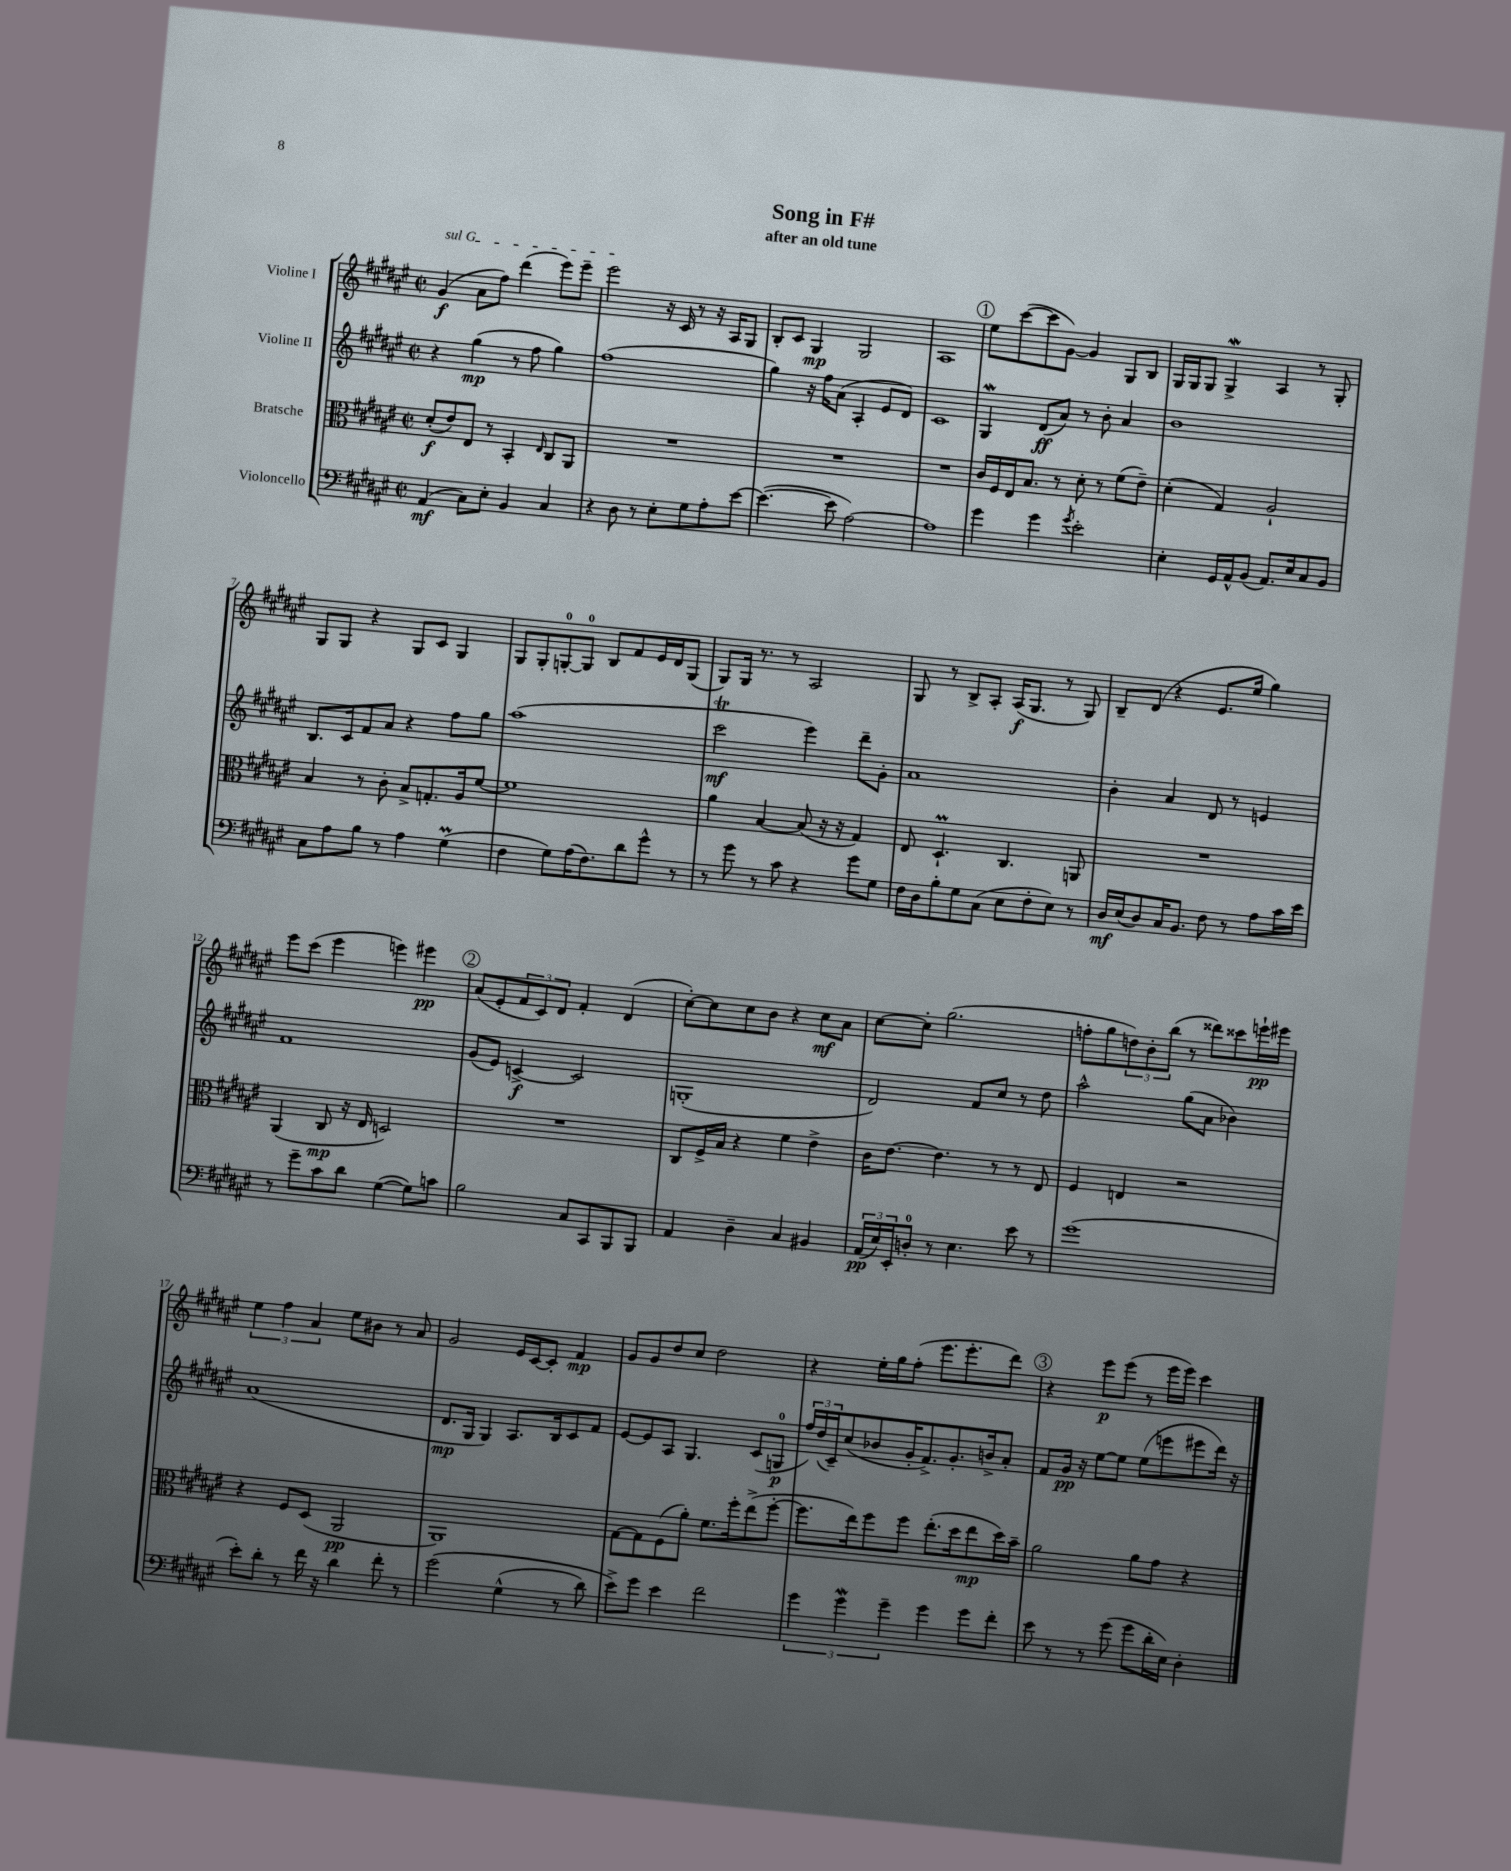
\header { title = "Song in F#" subtitle = "after an old tune" }
<<
\new StaffGroup <<
\new Staff = "s0" \with { instrumentName = "Violine I" } {
    \clef treble \key fis \major \defaultTimeSignature \time 2/2
    \once \override TextSpanner.bound-details.left.text = \markup { \italic "sul G" } gis'4\f\startTextSpan( ais'8 fis''8) dis'''4( eis'''8) eis'''8-- |
    eis'''2\stopTextSpan r16 cis'16 r8 r16 ais16 gis8 |
    b8-. cis'8 gis4\mp gis2 |
    ais1 |
    \mark \markup { \circle "1" } eis''8 cis'''8~( cis'''8 gis'8~) gis'4 gis8 b8 |
    gis16 gis16 gis8 gis4->\mordent ais4 r8 gis8-. |
    gis8 gis8 r4 gis8 cis'8 gis4 |
    gis8 gis8-. g8-0~-. g8-0 b8 fis'8 eis'16 dis'16 g8( |
    gis8) gis16 r8. r8 ais2 |
    gis8 r8 b8-> ais8-. ais16\f( gis8. r8 gis8) |
    b8-- dis'8( r4 eis'8. eis''16 gis''4) |
    eis'''8 cis'''8( eis'''4 e'''4) eis'''4\pp |
    \mark \markup { \circle "2" } ais'8( eis'8-. \tuplet 3/2 { fis'8 cis'8) dis'8 } fis'4-. dis'4( |
    cis''8~-.) cis''8 cis''8 b'8 r4 cis''8\mf ais'8 |
    cis''8~ cis''8-. gis''2.( |
    f''8-. gis''8 \tuplet 3/2 { d''8) b'8-. b''8( } r8 disis'''8) cisis'''8 e'''16-!\pp eis'''16 |
    \tuplet 3/2 { eis''4 fis''4 ais'4 } eis''8 bis'8 r8 ais'8 |
    gis'2 eis'16 cis'16~ cis'8-. fis'4\mp |
    gis'8 gis'8 dis''8 cis''8 dis''2 |
    r4 eis''16-. gis''16 fis''8-.( eis'''8. eis'''8.-. dis'''8) |
    \mark \markup { \circle "3" } r4 eis'''8\p eis'''8( r8 eis'''16 eis'''16) cis'''4 \bar "|." |
}
\new Staff = "s1" \with { instrumentName = "Violine II" } {
    \clef treble \key fis \major \defaultTimeSignature \time 2/2
    r4 gis''4\mp( r8 fis''8 gis''4) |
    fis''1( |
    gis''4) r16 fis''16 ais'8( ais4-. eis'8 dis'8) |
    cis'1 |
    \mark \markup { \circle "1" } gis4\mordent dis'8\ff( ais'8) r8 b'8-. ais'4 |
    b'1 |
    b8. cis'16 fis'8 ais'8 r4 fis''8 gis''8 |
    ais''1( |
    cis'''2\trill\mf eis'''4) dis'''8-- gis'8-. |
    ais'1 |
    b'4-. ais'4 dis'8 r8 e'4 |
    fis'1 |
    \mark \markup { \circle "2" } gis'8( eis'8) c'4~->\f c'2 |
    g1-.( |
    dis'2) fis'8 cis''8 r8 dis''8 |
    ais''2-^ gis''8( ais'8 bes'4) |
    ais'1( |
    dis'8.\mp gis16 gis4) ais8. b16 cis'8 fis'8 |
    eis'8~ eis'8 ais8 gis4. cis'8( g8-0\p |
    \tuplet 3/2 { fis''16) dis''16( cis'16--) } cis''8( bes'8 gis'16-. fis'8.->) gis'8.-. b'16-> ais'8-. |
    \mark \markup { \circle "3" } fis'8 gis'16\pp r16 eis''8~ eis''8 eis''8( e'''8 eis'''8 dis'''16) r16 \bar "|." |
}
\new Staff = "s2" \with { instrumentName = "Bratsche" } {
    \clef alto \key fis \major \defaultTimeSignature \time 2/2
    dis'8-.\f( eis'8) eis8 r8 b,4-. \grace { eis16 } cis8 ais,8 |
    R1 |
    R1 |
    R1 |
    \mark \markup { \circle "1" } cis'16 fis16 eis16 b8. r8 dis'8-. r8 fis'8( eis'8--) |
    dis'4-.( gis4) ais2-! |
    b4 r8 cis'8-. b8-> g8.-. ais16 fis'8~ |
    fis'1 |
    ais'4 b4~ b8( r16 r16 gis4) |
    eis8 dis4.-!\prall cis4. a,8 |
    R1 |
    ais,4( cis8\mp r16 eis16 d2) |
    \mark \markup { \circle "2" } R1 |
    cis8 fis16-> b16 r4 fis'4 eis'4-> |
    cis'16 eis'8.~ eis'4. r8 r8 eis8 |
    fis4 e4 r2 |
    r4 fis8 dis8( ais,2\pp |
    ais,1) |
    gis8~ gis8 fis8( ais'8-.) fis'8. fis''16-. eis''8->( fis''8~-. |
    fis''8. eis''16) fis''8 fis''8 eis''8.-.( dis''16 eis''8\mp dis''16) b'16-- |
    \mark \markup { \circle "3" } ais'2 ais'8 gis'8 r4 \bar "|." |
}
\new Staff = "s3" \with { instrumentName = "Violoncello" } {
    \clef bass \key fis \major \defaultTimeSignature \time 2/2
    ais,4\mf( cis8) eis8-. b,4 cis4 |
    r4 dis8 r8 eis8-. gis8 ais8-. eis'8~ |
    eis'4.~( eis'8 ais2~) |
    ais1 |
    \mark \markup { \circle "1" } gis'4 gis'4 \acciaccatura { gis'8 } eis'2-. |
    eis4-. gis,16 ais,16-^ b,8( ais,8.) eis16 cis8 b,8 |
    cis8 ais8 b8 r8 ais4 gis4\prall( |
    fis4 gis8) ais16( fis8.) dis'8 gis'8-^ r8 |
    r8 gis'8 r8 cis'8 r4 gis'8 gis8 |
    fis16 dis16 b8-. gis8 cis8( eis8 fis8-. eis8) r8 |
    dis16\mf eis16( dis8) cis16 b,8. fis8 r8 ais8 cis'16 eis'16 |
    r8 gis'8-- cis'8 dis'8 gis4~( gis8) c'8 |
    \mark \markup { \circle "2" } b2 cis8 cis,8 b,,8 b,,8 |
    ais,4 dis4-- cis4 bis,4 |
    \tuplet 3/2 { ais,16\pp( eis16) eis,16-. } d8-0-. r8 eis4. eis'8 r8 |
    gis'1( |
    eis'8-.) dis'8-. r8 fis'16 r16 dis'4 fis'8-. r8 |
    gis'2\( gis4-^( r8 dis'8) |
    eis'8->\) gis'8 eis'4 fis'2 |
    \tuplet 3/2 { gis'4 gis'4\mordent gis'4-- } gis'4 gis'8 fis'8-. |
    \mark \markup { \circle "3" } eis'8 r8 r8 gis'8( gis'8 dis'16-. eis16) dis4-. \bar "|." |
}
>>
>>
